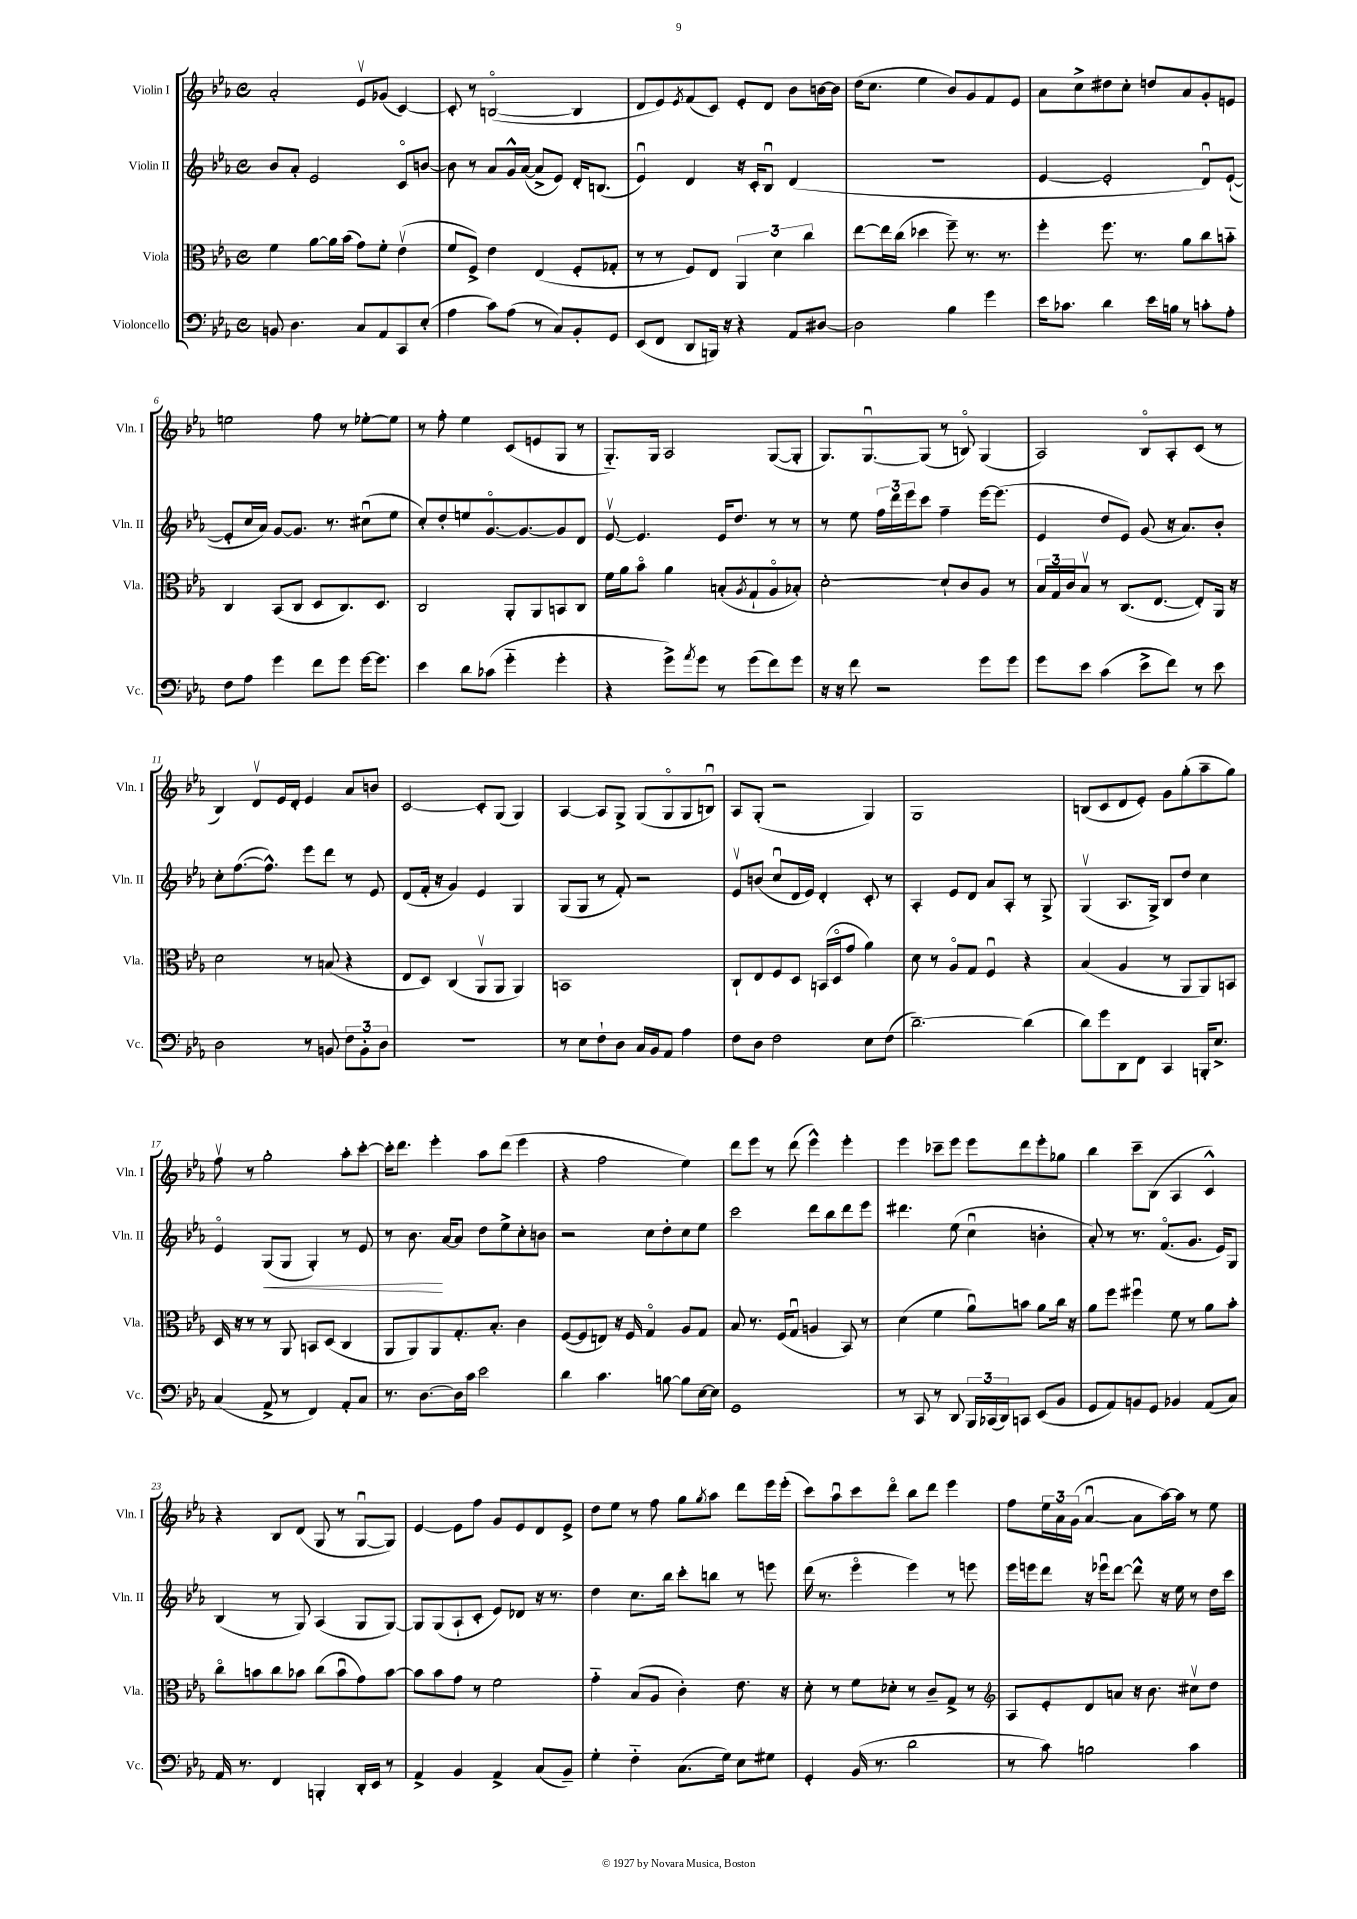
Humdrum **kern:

**kern	**kern	**kern	**kern
*staff4	*staff3	*staff2	*staff1
*clefF4	*clefC3	*clefG2	*clefG2
*k[b-e-a-]	*k[b-e-a-]	*k[b-e-a-]	*k[b-e-a-]
*M4/4	*M4/4	*M4/4	*M4/4
*met(c)	*met(c)	*met(c)	*met(c)
8BB/	4f\	8b-/L	2a-'/
4.D\	.	8a-'/J	.
.	[8a-\L	2e-/	.
.	16a-\]L	.	.
.	(16b-\JJ	.	.
8C/L	8g\L)	.	8e-v/L
8AA-/	8f'\J	.	(8g-/J
8CC/	(4e-v\	8co/L	[4c/)
(8E-'/J	.	[8b/J	.
=	=	=	=
4A-\	8f/L	8b\]	8c'/]
.	8F^/J)	8r	8r
8c\L)	4e-\	8a-/L	([2Bo/
(8A-\J	.	16g^^/L	.
.	.	([16a-/JJ	.
8r	(4E-/	8a-^/]L	.
8C/L)	.	8e-/J)	.
8BB-'/	8F'/L	16d'/LK	4B/]
.	.	(8.B/J	.
8GG/J	8G-'/J	.	.
=	=	=	=
(8EE-/L	8r	4e-u/)	8d/L
8FF/J	8r	.	8e-/)
.	.	.	8qe-/
8DD/L	8F/L)	4d/	(8f/
16BBB/Jk)	8E-/J	.	8c/J)
16r	.	.	.
4r	6AA-/	16r	8e-'/L
.	.	16c'/LK	.
.	.	8B-u/J	8d/J
.	6d\	.	.
8AA-/L	.	(4d/	8b-\L
.	6cc\	.	.
[8D#/J	.	.	[16b\L
.	.	.	16b\]JJ
=	=	=	=
2D#\]	[8ee-\L	1r	(16dd\LK
.	.	.	8.cc\J
.	16ee-\]L	.	.
.	(16cc\JJ	.	.
.	4dd-\	.	4ee-\
4B-\	8ff~\)	.	8b-/L)
.	8.r	.	8g/
4g\	.	.	8f/
.	8.r	.	.
.	.	.	8e-/J
=	=	=	=
16e-\LK	4ff'\	[4e-/	8a-\L
8.c-\J	.	.	.
.	.	.	8cc^\
4d\	8.ff\	2e-'/]	8dd#\
.	.	.	8cc'\J
.	8.r	.	.
16e-\LL	.	.	8dd/L
16B\JJ	.	.	.
8r	8a-\L	.	8a-/
8c'\L	8cc\	8du/L)	8g'/
8A-'\J	8b'~\J	([8e-`/J	8e/J
=	=	=	=
8F\L	4C/	8e-'/]L	2ee\
8A-\J	.	16cc/L	.
.	.	16a-/JJ)	.
4g\	(8BB-/L	[8g/L	.
.	8C/J	8.g/]J	.
8f\L	8D/L	.	8ff\
.	.	8.r	.
8g\J	8.C/)	.	8r
[16g\LK	.	(8cc#u\L	[8ee-'\L
8.g\]J	8.D/J	.	.
.	.	8ee-\J	8ee-\]J
=	=	=	=
4e-\	2C/	8cc'/L)	8r
.	.	8dd'/	8ff'\
8d\L	.	8ee/	4ee-\
(8c-\J	.	[8.go/	.
4g'~\	8AA-'/L	.	(8c/L
.	.	8.g/_	.
.	8AA-/	.	8e/
4g'\	8BB/	8g/]	8G/J
.	8C/J	8d/J	8r
=	=	=	=
4r	16f\LL	[8e-v/	8.G'~/L)
.	16a-\J	.	.
.	8b-o\J	4.e-/]	.
.	.	.	16G/Jk
8g^\L)	4a-\	.	2A-/
8qa-/	.	.	.
8g\J	.	.	.
8r	(8B'/L	16e-/LK	.
.	.	8.dd/J	.
.	8qA-/	.	.
(8g\L	8G`/	.	.
8f\)	8A-o/	8r	([8G/L
8g\J	8B-'/J)	8r	8G'/]J
=	=	=	=
16r	[2d'\	8r	8.G/L)
16r	.	.	.
8f\	.	8ee-\	.
.	.	.	[8.Gu/
2r	.	24ff\LL	.
.	.	24ddd\	.
.	.	24eee-\J	.
.	.	8ccc\J	(8G/]J
.	8d`/]L	4ff~\	8r
.	8c/	.	8Bo/)
8g\L	8A-/J	[16eee-\LK	(4G/
.	.	(8.eee-\]J	.
8g\J	8r	.	.
=	=	=	=
8g\L	24B-/LL	4e-/	2A-/)
.	24G/	.	.
.	24c/J	.	.
8e-\J	8B-v/J	.	.
(4c\	8r	8dd/L	.
.	(8.C/L	8e-/J)	.
8e-^\L	.	(8g/	8B-o/L
.	[8.E-/J	.	.
8f\J)	.	16r	8A-'/
.	.	8.a-/L)	.
8r	8E-'/]L)	.	(8c/J
8e-\	16AA-/Jk	8b-'/J	8r
.	16r	.	.
=	=	=	=
2D\	2d\	8cc'\L	4B-/)
.	.	([8.ff\	.
.	.	.	8dv/L
.	.	8.ff^^\]J)	.
.	.	.	16e-/L
.	.	.	16d'/JJ
8r	8r	8eee-\L	4e-/
8BB/	(8B/	8ddd\J	.
12F\L	4r	8r	8a-/L
12BB'\	.	.	.
.	.	8e-/	8b/J
12D\J	.	.	.
=	=	=	=
1r	8E-/L	(8d/L	[2c/
.	8D/J)	16f'/Jk	.
.	.	16r	.
.	(4C/	4g/)	.
.	8AA-v/L	4e-/	8c'/]L
.	8AA-/J	.	(8G/J
.	4AA-/)	4G/	4G/)
=	=	=	=
8r	1BB	(8G/L	[4A-/
8E-\L	.	8G/J	.
8F`\	.	8r	8A-/]L
8D\J	.	8f'/)	8G^/J
16C/LL	.	2r	(8G/L
16BB-/J	.	.	.
8AA-/J	.	.	8Go/
4A-\	.	.	8G/
.	.	.	8Bu/J)
=	=	=	=
8F\L	8C`/L	8e-v/L	8A-/L
8D\J	8E-/	(8b/J	(8G'/J
2F\	8F/	8ccu/L	2r
.	8D/J	16d/L	.
.	.	16e-/JJ)	.
.	(16BB/LL	4d'/	.
.	16Do/J	.	.
.	8g/J	.	.
8E-\L	4a-\)	8c'/	4G/)
(8F\J	.	8r	.
=	=	=	=
[2.d~\)	8d\	4A-'/	1G
.	8r	.	.
.	8A-o/L	8e-/L	.
.	8G/J	8d/J	.
.	4Fu/	8a-/L	.
.	.	8A-'/J	.
(4d\]	4r	8r	.
.	.	8G^/	.
=	=	=	=
8d\L)	(4B-/	(4Gv/	(8B/L
8g\	.	.	8c/
8DD\	4A-/	8.A-/L	8d/
8FF\J	.	.	8e-'/J)
.	.	16G^/Jk)	.
4CC/	8r	8B-/L	8g\L
.	8AA-/L	8dd/J	(8gg'\
16BBB'/LK	8AA-/)	4cc\	8aa-~\
8.E-^/J	.	.	.
.	8BB/J	.	8gg\J)
=	=	=	=
(4C/	16D/	4e-o/	8ffv\
.	16r	.	.
.	8r	.	8r
8AA-^/	8r	(8G/L	2gg'\
8r	8AA-/	8G/J	.
4FF/)	8BB/L	4G'/)	.
.	(8D/J	.	.
8AA-'/L	4C/	8r	8aa-'\L
8C/J	.	8e-/	[8ccc'\J
=	=	=	=
8.r	8AA-/L	8r	16ccc'\]LK
.	.	.	8.ddd\J
.	8AA-/)	8.b-\	.
[8.D\L	.	.	.
.	8AA-/	.	4eee-'\
.	.	[16a-/LK	.
16D\]L	8.G'/	8a-/]J	.
16c\JJ	.	.	.
2e-\	.	8dd\L	8aa-\L
.	8.B-'/J	.	.
.	.	8ee-^\	(8ddd\J
.	4c\	8cc'\	4eee-\
.	.	8b\J	.
=	=	=	=
4d\	([8F/L	2r	4r
.	8F/]	.	.
4.c\	8E/J)	.	2ff\
.	16r	.	.
.	16F/	.	.
.	4Go/	8cc\L	.
[8B\	.	8dd'\	.
8B\]L	8A-/L	8cc\	4ee-\)
[16E-\L	8G/J	8ee-\J	.
16E-\]JJ	.	.	.
=	=	=	=
1GG	8B-/	2ccc\	8ddd\L
.	8.r	.	8eee-\J
.	.	.	8r
.	(16F/LK	.	.
.	8Gu/J	.	(8ddd\
.	4A/	8ddd\L	4eee-^^\)
.	.	8bb-\	.
.	8BB-/)	8ddd\	4eee-'\
.	8r	8eee-\J	.
=	=	=	=
8r	(4d\	4.ddd#\	4eee-\
8CC/	.	.	.
8r	4f\	.	8ccc-~\L
8DD/	.	(8ee-\	8eee-\J
24BBB-/LL	8a-u\L)	4ccu\	8eee-\L
(24CC-/	.	.	.
24DD/J)	.	.	.
8CC/J	8b\J	.	8ddd\
(8EE-/L	8a-\L	4b'\	8eee-'\
8BB-/J	16cc\Jk	.	8gg-\J
.	16r	.	.
=	=	=	=
8GG/L	8a-\L	8a-'/)	4bb-\
8AA-/)	8ff\J	8r	.
8BB/	4ff#u\	8.r	8ccc~\L
8GG/J	.	.	(8B-\J
.	.	(8.fo/L	.
4BB-/	8f\	.	4A-/
.	8r	8.g/J	.
(8AA-/L	8a-\L	.	4c^^/)
.	.	16e-/LK)	.
8C/J)	8b-'\J	8G/J	.
=	=	=	=
16AA-/	8cco\L	(4B-/	4r
8.r	.	.	.
.	8b\	.	.
4FF/	8cc\	8r	8B-/L
.	8b-\J	8G/)	(8d/J
4BBB'/	(8cc\L	(4A-/	8G/
.	8b-u\	.	8r
16DD'/LL	8g\)	8G/L	[8Gu/L
16EE-/JJ	.	.	.
8r	[8b-\J	[8G/J)	8G/]J)
=	=	=	=
4AA-^/	8b-\]L	8G/]L	[4e-/
.	8b-\	(8G/	.
4BB-/	8g\J	8A-`/	8e-\]L
.	8r	8c'/J	8ff\J
4AA-^/	2f\	8e-/L)	8g/L
.	.	8d-/J	8e-/
(8C/L	.	16r	8d/
.	.	8.r	.
8BB-~/J)	.	.	8e-^/J
=	=	=	=
4G'\	4g'~\	4dd\	8dd\L
.	.	.	8ee-\J
4F'~\	(8B-/L	8.cc\L	8r
.	8A-/J	.	8ff\
.	.	16bb-\Jk	.
(8.C\L	4c'\)	8ccc'\L	8gg\L
.	.	.	8qgg/
.	.	8bb\J	8aa-\J
16G\Jk)	.	.	.
8E-\L	8.e-\	8r	8ddd\L
8G#\J	.	8eee\	16eee-\L
.	16r	.	(16eee-'\JJ
=	=	=	=
4GG'/	8d'\	(16ddd\	8ccc\L)
.	.	8.r	.
.	8r	.	8aa-u\
(16BB-/	8f\L	4eee-o\	8ccc\
8.r	.	.	.
.	8d-'\J	.	8dddo\J
2d\	8r	4eee-\)	8bb-\L
.	8c~/L	.	8ddd\J
.	8G^/J	8r	4eee-\
.	8r	8eee\	.
=	=	=	=
*	*clefG2	*	*
8r	8A-/L	16eee-\LL	8ff\L
.	.	16eee\J	.
8c\)	8e-'/	8ddd\J	24ee-\L
.	.	.	24a-\
.	.	.	(24g\JJ
2B\	8d/	16r	[4a-u/
.	.	16eee-u\LK	.
.	8a/J	[8ddd\J	.
.	16r	8ddd^^\]	8a-\]L
.	8.b-\	.	.
.	.	16r	[16aa-\L)
.	.	16ee-\	16aa-\]JJ
4c\	8cc#v\L	8r	8r
.	8dd\J	16dd\LL	8ee-\
.	.	16ccc\JJ	.
==	==	==	==
*-	*-	*-	*-
